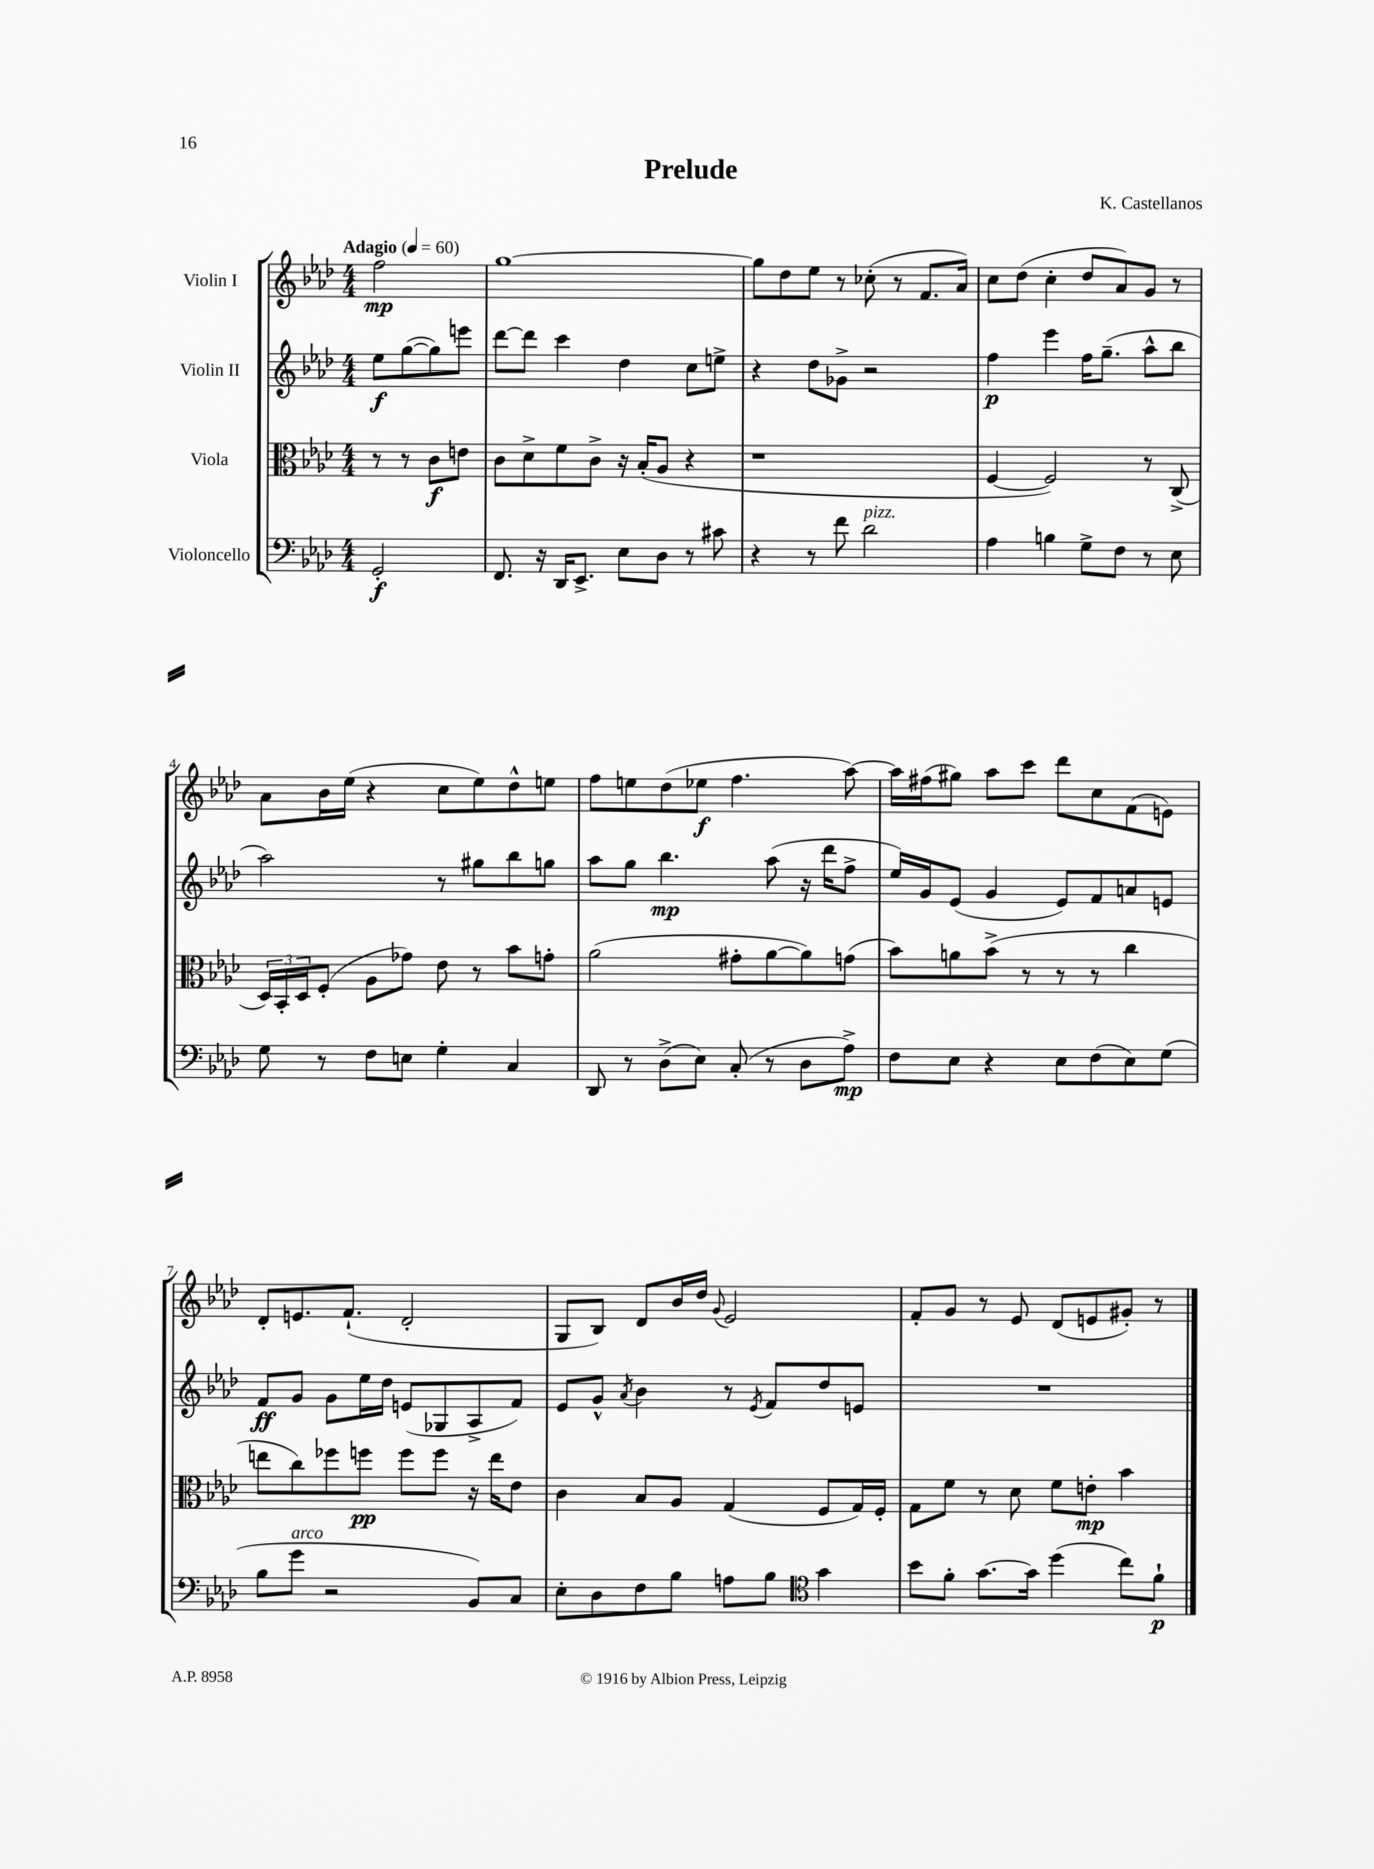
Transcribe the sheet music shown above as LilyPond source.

\header { title = "Prelude" composer = "K. Castellanos" }
<<
\new StaffGroup <<
\new Staff = "s0" \with { instrumentName = "Violin I" } {
    \clef treble \key aes \major \numericTimeSignature \time 4/4 \partial 2 \tempo "Adagio" 4 = 60
    f''2\mp |
    g''1~ |
    g''8 des''8 ees''8 r8 ces''8-.( r8 f'8. aes'16) |
    c''8 des''8( c''4-. des''8 aes'8) g'8 r8 |
    aes'8 bes'16 ees''16( r4 c''8 ees''8) des''8-^ e''8 |
    f''8 e''8 des''8( ees''8\f f''4. aes''8~) |
    aes''16 fis''16( gis''8) aes''8 c'''8 des'''8 c''8 f'8( e'8) |
    des'8-. e'8. f'8.-!( des'2-. |
    g8 bes8) des'8 bes'16 des''16 \appoggiatura { g'8 } ees'2 |
    f'8-. g'8 r8 ees'8 des'8( e'8 gis'8-.) r8 \bar "|." |
}
\new Staff = "s1" \with { instrumentName = "Violin II" } {
    \clef treble \key aes \major \numericTimeSignature \time 4/4 \partial 2
    ees''8\f g''8~( g''8) e'''8 |
    des'''8~ des'''8 c'''4 des''4 c''8 e''8-> |
    r4 des''8 ges'8-> r2 |
    f''4\p ees'''4 f''16 g''8.--( aes''8-^ bes''8 |
    aes''2) r8 gis''8 bes''8 g''8 |
    aes''8 g''8 bes''4.\mp aes''8( r16 des'''16 f''8-> |
    ees''16) g'16 ees'8( g'4 ees'8) f'8 a'8 e'8 |
    f'8\ff g'8 g'8 ees''16 des''16 e'8( ges8 aes8-> f'8) |
    ees'8 g'8-^ \acciaccatura { aes'8 } bes'4 r8 \acciaccatura { ees'8 } f'8 des''8 e'8 |
    R1 \bar "|." |
}
\new Staff = "s2" \with { instrumentName = "Viola" } {
    \clef alto \key aes \major \numericTimeSignature \time 4/4 \partial 2
    r8 r8 c'8\f e'8 |
    c'8 des'8-> f'8 c'8-> r16 bes16-.( aes8 r4 |
    r1 |
    f4~ f2) r8 c8->( |
    \tuplet 3/2 { des16) bes,16-. des16 } f8-.( aes8 ges'8) ees'8 r8 bes'8 g'8-. |
    aes'2( gis'8-. aes'8~ aes'8) g'8( |
    bes'8) a'8 bes'8->( r8 r8 r8 c''4 |
    e''8 c''8) fes''8 f''8\pp f''8 f''8 r16 e''16 ees'8 |
    c'4 bes8 aes8 g4( f8 g16) f16-. |
    g8 f'8 r8 des'8 f'8 e'8-.\mp bes'4 \bar "|." |
}
\new Staff = "s3" \with { instrumentName = "Violoncello" } {
    \clef bass \key aes \major \numericTimeSignature \time 4/4 \partial 2
    g,2-.\f |
    f,8. r16 des,16 ees,8.-> ees8 des8 r8 cis'8 |
    r4 r8 f'8 des'2^\markup { \italic "pizz." } |
    aes4 b4 g8-> f8 r8 ees8 |
    g8 r8 f8 e8 g4-. c4 |
    des,8 r8 des8->( ees8) c8-.( r8 des8 aes8->\mp) |
    f8 ees8 r4 ees8 f8( ees8) g8( |
    bes8 g'8^\markup { \italic "arco" } r2 bes,8) c8 |
    ees8-. des8 f8 bes8 a8 bes8 \clef tenor g'4 |
    bes'8 f'8-. g'8.~ g'16 des''4( c''8) f'8-!\p \bar "|." |
}
>>
>>
